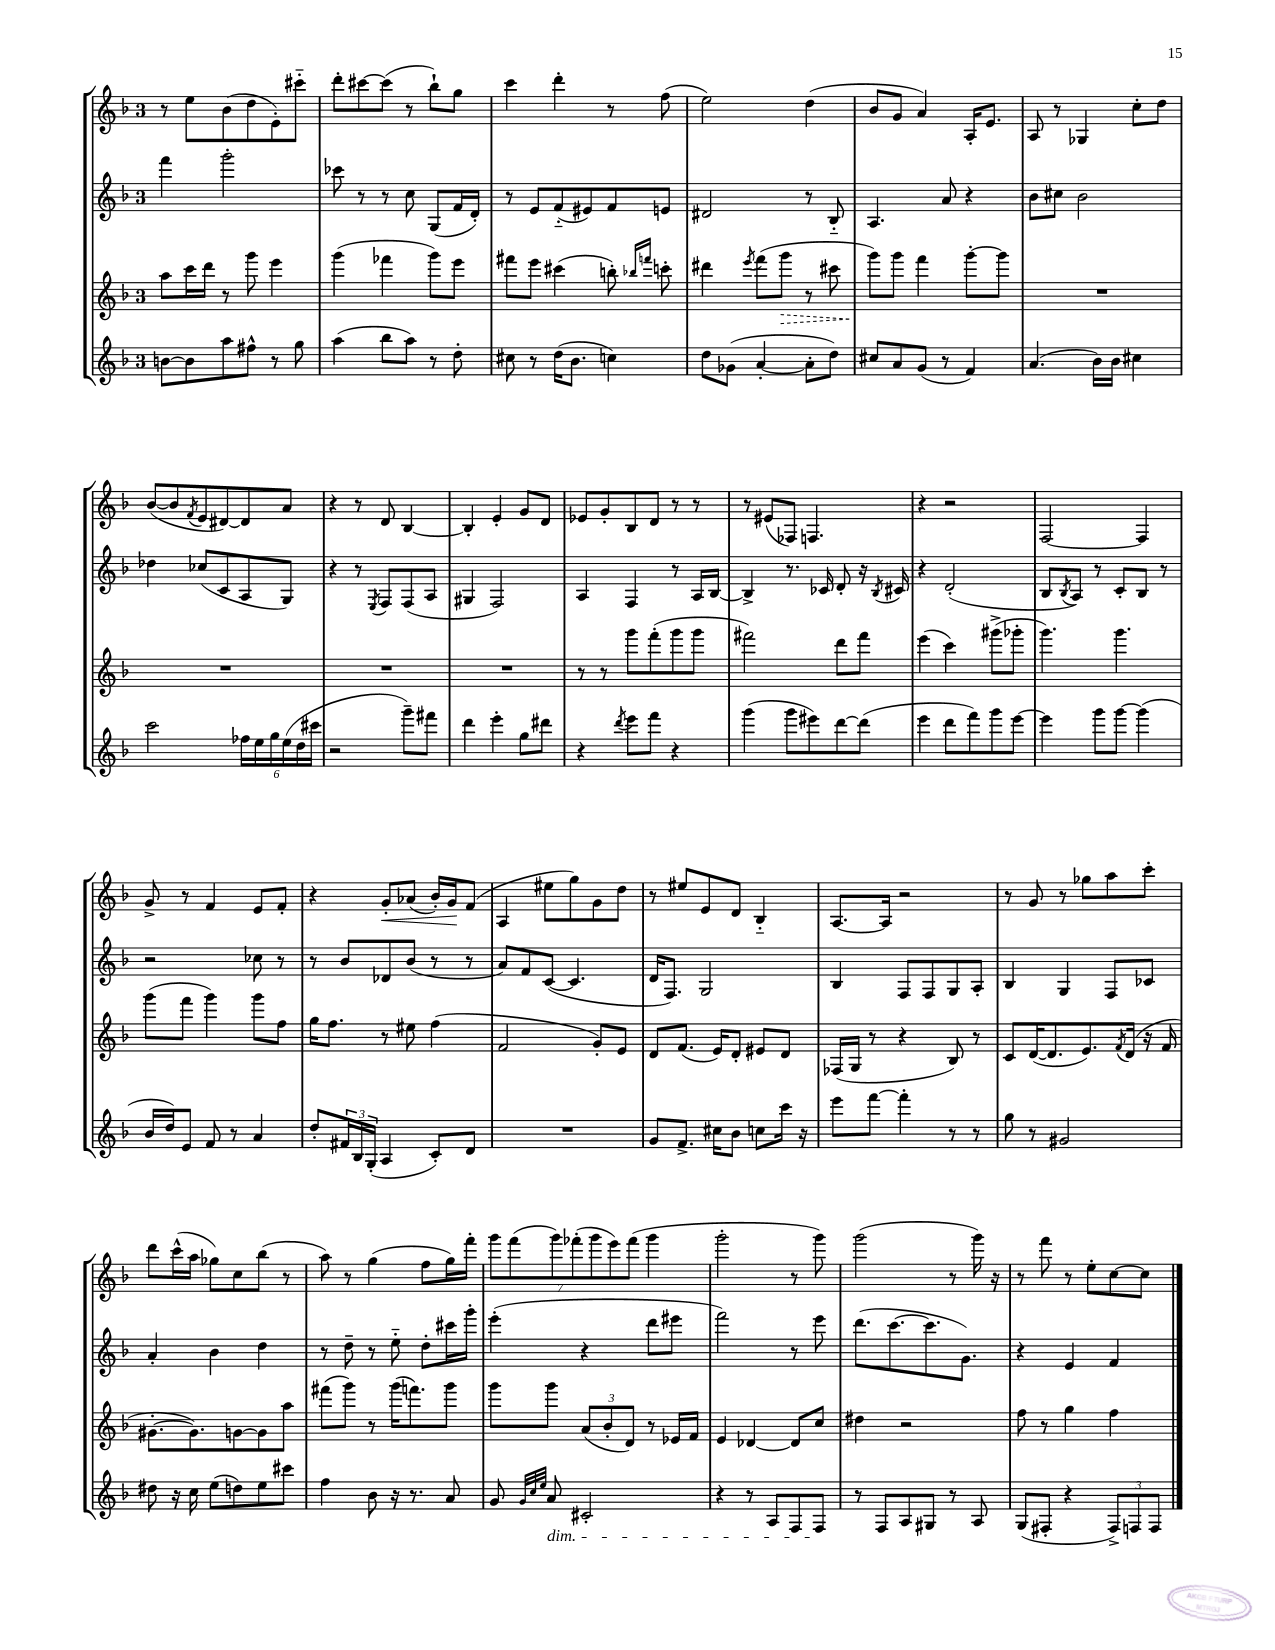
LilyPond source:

<<
\new StaffGroup <<
\new Staff = "s0" {
    \clef treble \key f \major \once \override Staff.TimeSignature.style = #'single-digit \time 3/4
    r8 e''8 bes'8( d''8 e'8-.) cis'''8-_ |
    d'''8-. cis'''8~ cis'''8( r8 bes''8-!) g''8 |
    c'''4 d'''4-. r8 f''8( |
    e''2) d''4( |
    bes'8 g'8 a'4) a16-. e'8. |
    a8 r8 ges4 c''8-. d''8 |
    bes'8~( bes'8 \acciaccatura { f'8 } e'8 dis'8~) dis'8 a'8 |
    r4 r8 d'8 bes4~ |
    bes4-. e'4-. g'8 d'8 |
    ees'8 g'8-. bes8 d'8 r8 r8 |
    r8 eis'8( fes8) f4. |
    r4 r2 |
    f2~ f4 |
    g'8-> r8 f'4 e'8 f'8-. |
    r4 g'8-.\< aes'8( bes'16-.) g'16\! f'8( |
    a4 eis''8 g''8) g'8 d''8 |
    r8 eis''8 e'8 d'8 bes4-_ |
    a8.~ a16 r2 |
    r8 g'8 r8 ges''8 a''8 c'''8-. |
    d'''8 c'''16-^( a''16 ges''8) c''8 bes''8( r8 |
    a''8) r8 g''4( f''8 g''16) f'''16-. |
    \tuplet 7/4 { g'''8 f'''8( g'''8) fes'''8-.( g'''8 e'''8) fes'''8( } g'''4 |
    g'''2-. r8 g'''8) |
    g'''2( r8 g'''16) r16 |
    r8 f'''8 r8 e''8-. c''8~ c''8 \bar "|." |
}
\new Staff = "s1" {
    \clef treble \key f \major \once \override Staff.TimeSignature.style = #'single-digit \time 3/4
    f'''4 g'''2-. |
    ces'''8 r8 r8 c''8 g8( f'16 d'16-.) |
    r8 e'8 f'8-_( eis'8) f'8 e'8 |
    dis'2 r8 bes8-_ |
    a4. a'8 r4 |
    bes'8 cis''8 bes'2 |
    des''4 ces''8( c'8 a8 g8) |
    r4 r8 \acciaccatura { e8 } f8 f8( a8 |
    gis4 f2) |
    a4 f4 r8 a16 bes16~ |
    bes4-> r8. ces'16 d'8-. r16 \acciaccatura { bes8 } cis'16 |
    r4 d'2-.( |
    bes8 \acciaccatura { bes8 } a8) r8 c'8-. bes8 r8 |
    r2 ces''8 r8 |
    r8 bes'8 des'8 bes'8( r8 r8 |
    a'8) f'8 c'8~( c'4. |
    d'16 f8.) g2 |
    bes4 f8 f8 g8 a8-. |
    bes4 g4 f8 ces'8 |
    a'4-. bes'4 d''4 |
    r8 d''8-- r8 e''8-_ d''8-. cis'''16 g'''16-. |
    e'''4-.( r4 d'''8 eis'''8 |
    f'''2) r8 e'''8 |
    d'''8.( c'''8.~ c'''8. g'8.) |
    r4 e'4 f'4 \bar "|." |
}
\new Staff = "s2" {
    \clef treble \key f \major \once \override Staff.TimeSignature.style = #'single-digit \time 3/4
    a''8 c'''16 d'''16 r8 g'''8 e'''4 |
    g'''4( fes'''4 g'''8) e'''8 |
    fis'''8 e'''8 cis'''4( b''8-.) \grace { bes''16 f'''16 } c'''8-. |
    dis'''4 \acciaccatura { e'''8 } f'''8( \once \override Hairpin.style = #'dashed-line g'''8\> r8 cis'''8 |
    g'''8\!) g'''8 f'''4 g'''8~-. g'''8 |
    R2. |
    R2. |
    R2. |
    R2. |
    r8 r8 g'''8 f'''8-.( g'''8 g'''8 |
    fis'''2) d'''8 fis'''8 |
    e'''4( c'''4) gis'''8->( ges'''8-. |
    g'''4.) g'''4. |
    g'''8( f'''8 g'''4) g'''8 f''8 |
    g''16 f''8. r8 eis''8 f''4( |
    f'2 g'8-.) e'8 |
    d'8 f'8.( e'16) d'8-. eis'8 d'8 |
    fes16( g16 r8 r4 bes8) r8 |
    c'8 d'16~( d'8. e'8.) \acciaccatura { f'8 } d'16( r16 f'16 |
    gis'8.~-. gis'8.) g'8~ g'8 a''8 |
    fis'''8( g'''8) r8 g'''16( f'''8.) g'''8 |
    g'''8 g'''8 \tuplet 3/2 { a'8( bes'8-. d'8) } r8 ees'16 f'16 |
    e'4 des'4~ des'8 c''8 |
    dis''4 r2 |
    f''8 r8 g''4 f''4 \bar "|." |
}
\new Staff = "s3" {
    \clef treble \key f \major \once \override Staff.TimeSignature.style = #'single-digit \time 3/4
    b'8~ b'8 a''8 fis''8-^ r8 g''8 |
    a''4( bes''8 a''8) r8 d''8-. |
    cis''8 r8 d''16( bes'8. c''4) |
    d''8 ges'8( a'4~-. a'8-. d''8) |
    cis''8 a'8 g'8( r8 f'4) |
    a'4.( bes'16) bes'16 cis''4 |
    c'''2 \tuplet 6/4 { fes''16 e''16 g''16 e''16( d''16 cis'''16 } |
    r2 g'''8--) fis'''8 |
    d'''4 e'''4-. g''8 dis'''8 |
    r4 \acciaccatura { d'''8 } e'''8 f'''8 r4 |
    g'''4( g'''8 eis'''8) d'''8~ d'''8( |
    e'''4 d'''8 f'''8) g'''8 e'''8~ |
    e'''4 g'''8 g'''8~ g'''4( |
    bes'16 d''16) e'8 f'8 r8 a'4 |
    d''8-. \tuplet 3/2 { fis'16 bes16 g16-.( } a4 c'8-.) d'8 |
    R2. |
    g'8 f'8.-> cis''16 bes'8 c''8 c'''16 r16 |
    e'''8 f'''8~ f'''4-. r8 r8 |
    g''8 r8 gis'2 |
    dis''8 r16 c''16 e''8( d''8) e''8 cis'''8 |
    f''4 bes'8 r16 r8. a'8 |
    g'8 \grace { g'32 c''32 e''32 } a'8\dim cis'2-. |
    r4 r8 a8 f8 f8\! |
    r8 f8 a8 gis8 r8 a8 |
    g8( fis8-. r4 \tuplet 3/2 { fis8->) f8 f8 } \bar "|." |
}
>>
>>
\layout { \context { \Score \remove "Bar_number_engraver" } }
